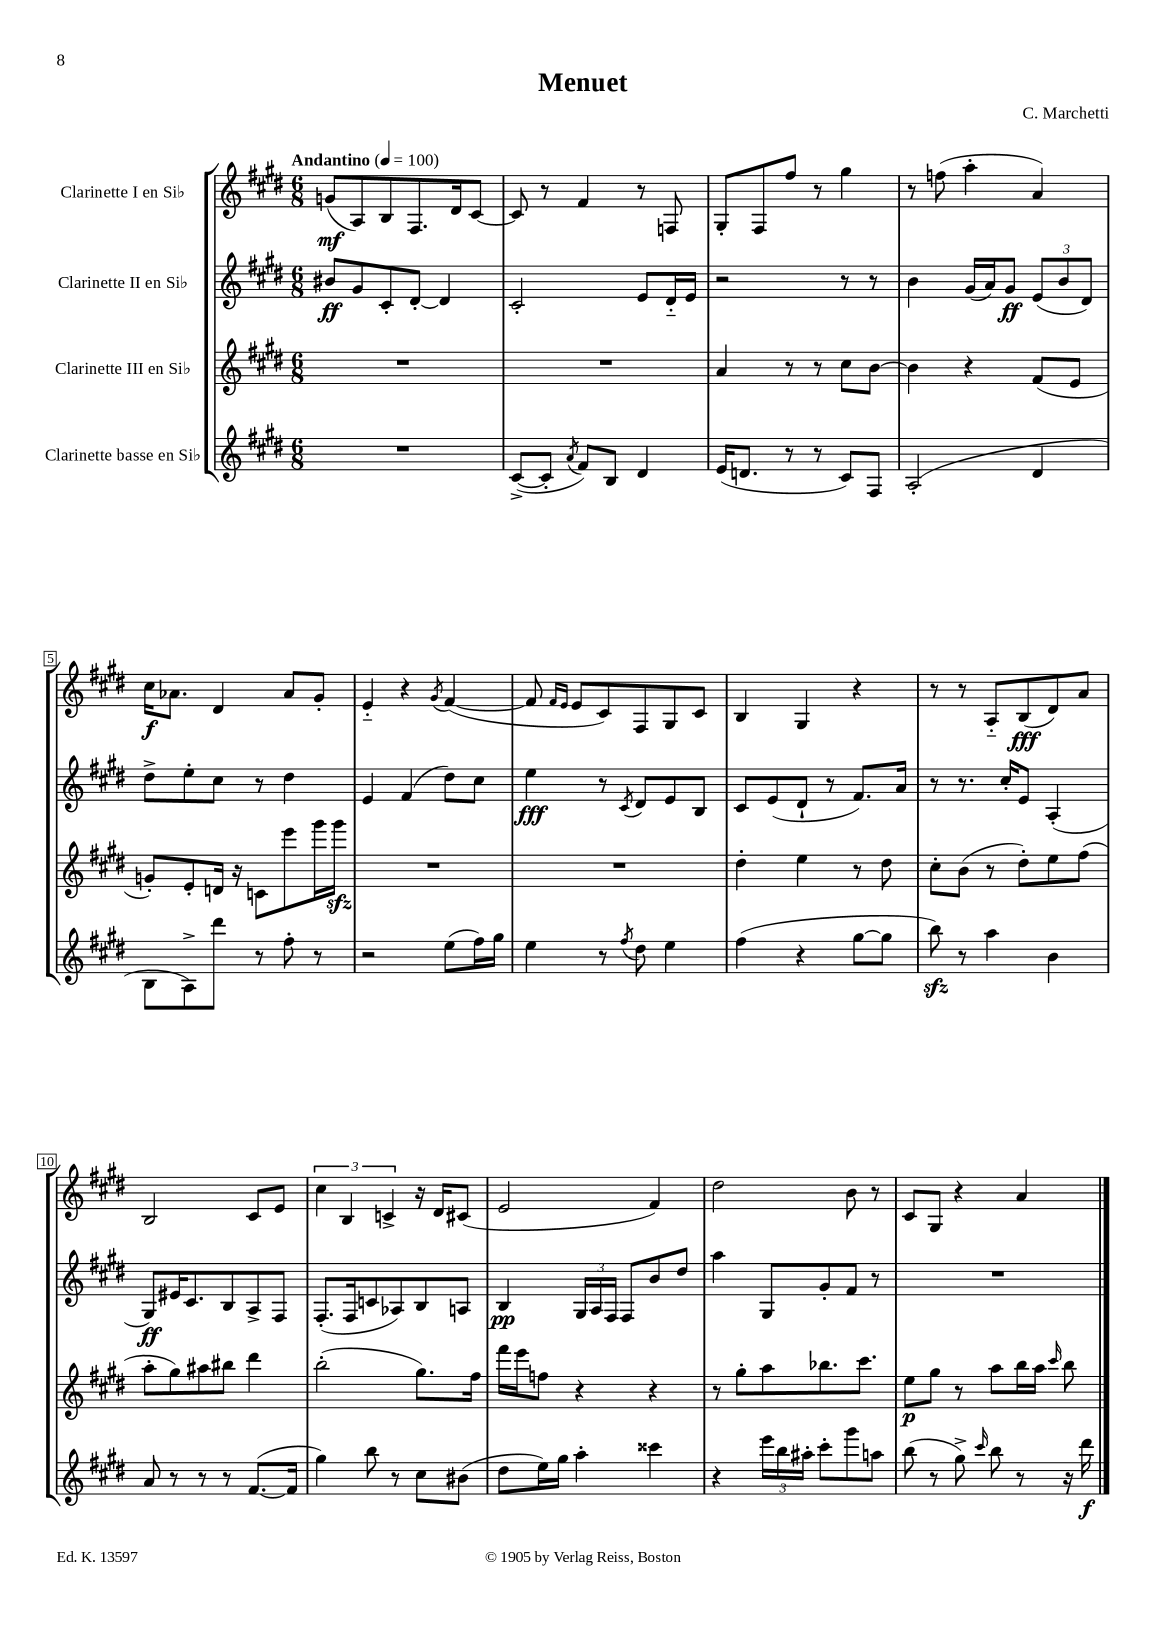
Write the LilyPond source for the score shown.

\header { title = "Menuet" composer = "C. Marchetti" }
<<
\new StaffGroup <<
\new Staff = "s0" \with { instrumentName = "Clarinette I en Sib" } {
    \clef treble \key e \major \numericTimeSignature \time 6/8 \tempo "Andantino" 4 = 100
    \autoBeamOff g'8[\mf( a8) b8 fis8. dis'16 cis'8]~ |
    cis'8 r8 fis'4 r8 f8 |
    gis8[-. fis8 fis''8] r8 gis''4 |
    r8 f''8( a''4-. a'4) |
    cis''16[\f aes'8.] dis'4 aes'8[ gis'8]-. |
    e'4-_ r4 \acciaccatura { gis'8 } fis'4~( |
    fis'8 \grace { fis'16[ e'16] } e'8[ cis'8) fis8 gis8 cis'8] |
    b4 gis4 r4 |
    r8 r8 a8[-_ b8\fff( dis'8) a'8] |
    b2 cis'8[ e'8] |
    \tuplet 3/2 { cis''4 b4 c'4-> } r16 dis'16[ cis'8]( |
    e'2 fis'4) |
    dis''2 b'8 r8 |
    cis'8[ gis8] r4 a'4 \bar "|." |
}
\new Staff = "s1" \with { instrumentName = "Clarinette II en Sib" } {
    \clef treble \key e \major \numericTimeSignature \time 6/8
    \autoBeamOff bis'8[\ff gis'8 cis'8-. dis'8]~-. dis'4 |
    cis'2-. e'8[ dis'16-_ e'16] |
    r2 r8 r8 |
    b'4 gis'16[( a'16) gis'8]\ff \tuplet 3/2 { e'8[( b'8 dis'8]) } |
    dis''8[-> e''8-. cis''8] r8 dis''4 |
    e'4 fis'4( dis''8[) cis''8] |
    e''4\fff r8 \acciaccatura { cis'8 } dis'8[ e'8 b8] |
    cis'8[ e'8( dis'8]-! r8 fis'8.[) a'16] |
    r8 r8. cis''16[-. e'8] a4-.( |
    gis8[\ff) eis'16 cis'8. b8 a8-> fis8] |
    fis8.[-.( fis16 c'8 aes8) b8 a8] |
    b4\pp \tuplet 3/2 { gis16[ a16 fis16] } fis8[ b'8 dis''8] |
    a''4 gis8[ gis'8-. fis'8] r8 |
    R2. \bar "|." |
}
\new Staff = "s2" \with { instrumentName = "Clarinette III en Sib" } {
    \clef treble \key e \major \numericTimeSignature \time 6/8
    \autoBeamOff R2. |
    R2. |
    a'4 r8 r8 cis''8[ b'8]~ |
    b'4 r4 fis'8[( e'8] |
    g'8[-.) e'8-. d'16] r16 c'8[ e'''8 gis'''16 gis'''16]\sfz |
    R2. |
    R2. |
    dis''4-. e''4 r8 dis''8 |
    cis''8[-. b'8]( r8 dis''8[-.) e''8 fis''8]( |
    a''8[-. gis''8) ais''8 bis''8] dis'''4 |
    b''2-.( gis''8.[) fis''16] |
    fis'''16[ e'''16 f''8] r4 r4 |
    r8 gis''8[-. a''8 bes''8. cis'''8.] |
    e''8[\p gis''8] r8 a''8[ b''16 a''16] \grace { cis'''16 } b''8 \bar "|." |
}
\new Staff = "s3" \with { instrumentName = "Clarinette basse en Sib" } {
    \clef treble \key e \major \numericTimeSignature \time 6/8
    \autoBeamOff R2. |
    cis'8[~->( cis'8]-. \acciaccatura { a'8 } fis'8[) b8] dis'4 |
    e'16[( d'8.] r8 r8 cis'8[) fis8] |
    a2-.( dis'4 |
    b8[ a8->) dis'''8] r8 fis''8-. r8 |
    r2 e''8[( fis''16) gis''16] |
    e''4 r8 \acciaccatura { fis''8 } dis''8 e''4 |
    fis''4( r4 gis''8[~ gis''8] |
    b''8\sfz) r8 a''4 b'4 |
    a'8 r8 r8 r8 fis'8.[~( fis'16] |
    gis''4) b''8 r8 cis''8[ bis'8]( |
    dis''8[ e''16) gis''16] a''4-. cisis'''4 |
    r4 \tuplet 3/2 { e'''16[ b''16 ais''16]-. } cis'''8[-. gis'''8 a''8] |
    b''8( r8 gis''8->) \grace { cis'''16 } b''8 r8 r16 dis'''16\f \bar "|." |
}
>>
>>
\layout { \context { \Score \override BarNumber.stencil = #(make-stencil-boxer 0.1 0.3 ly:text-interface::print) } }
